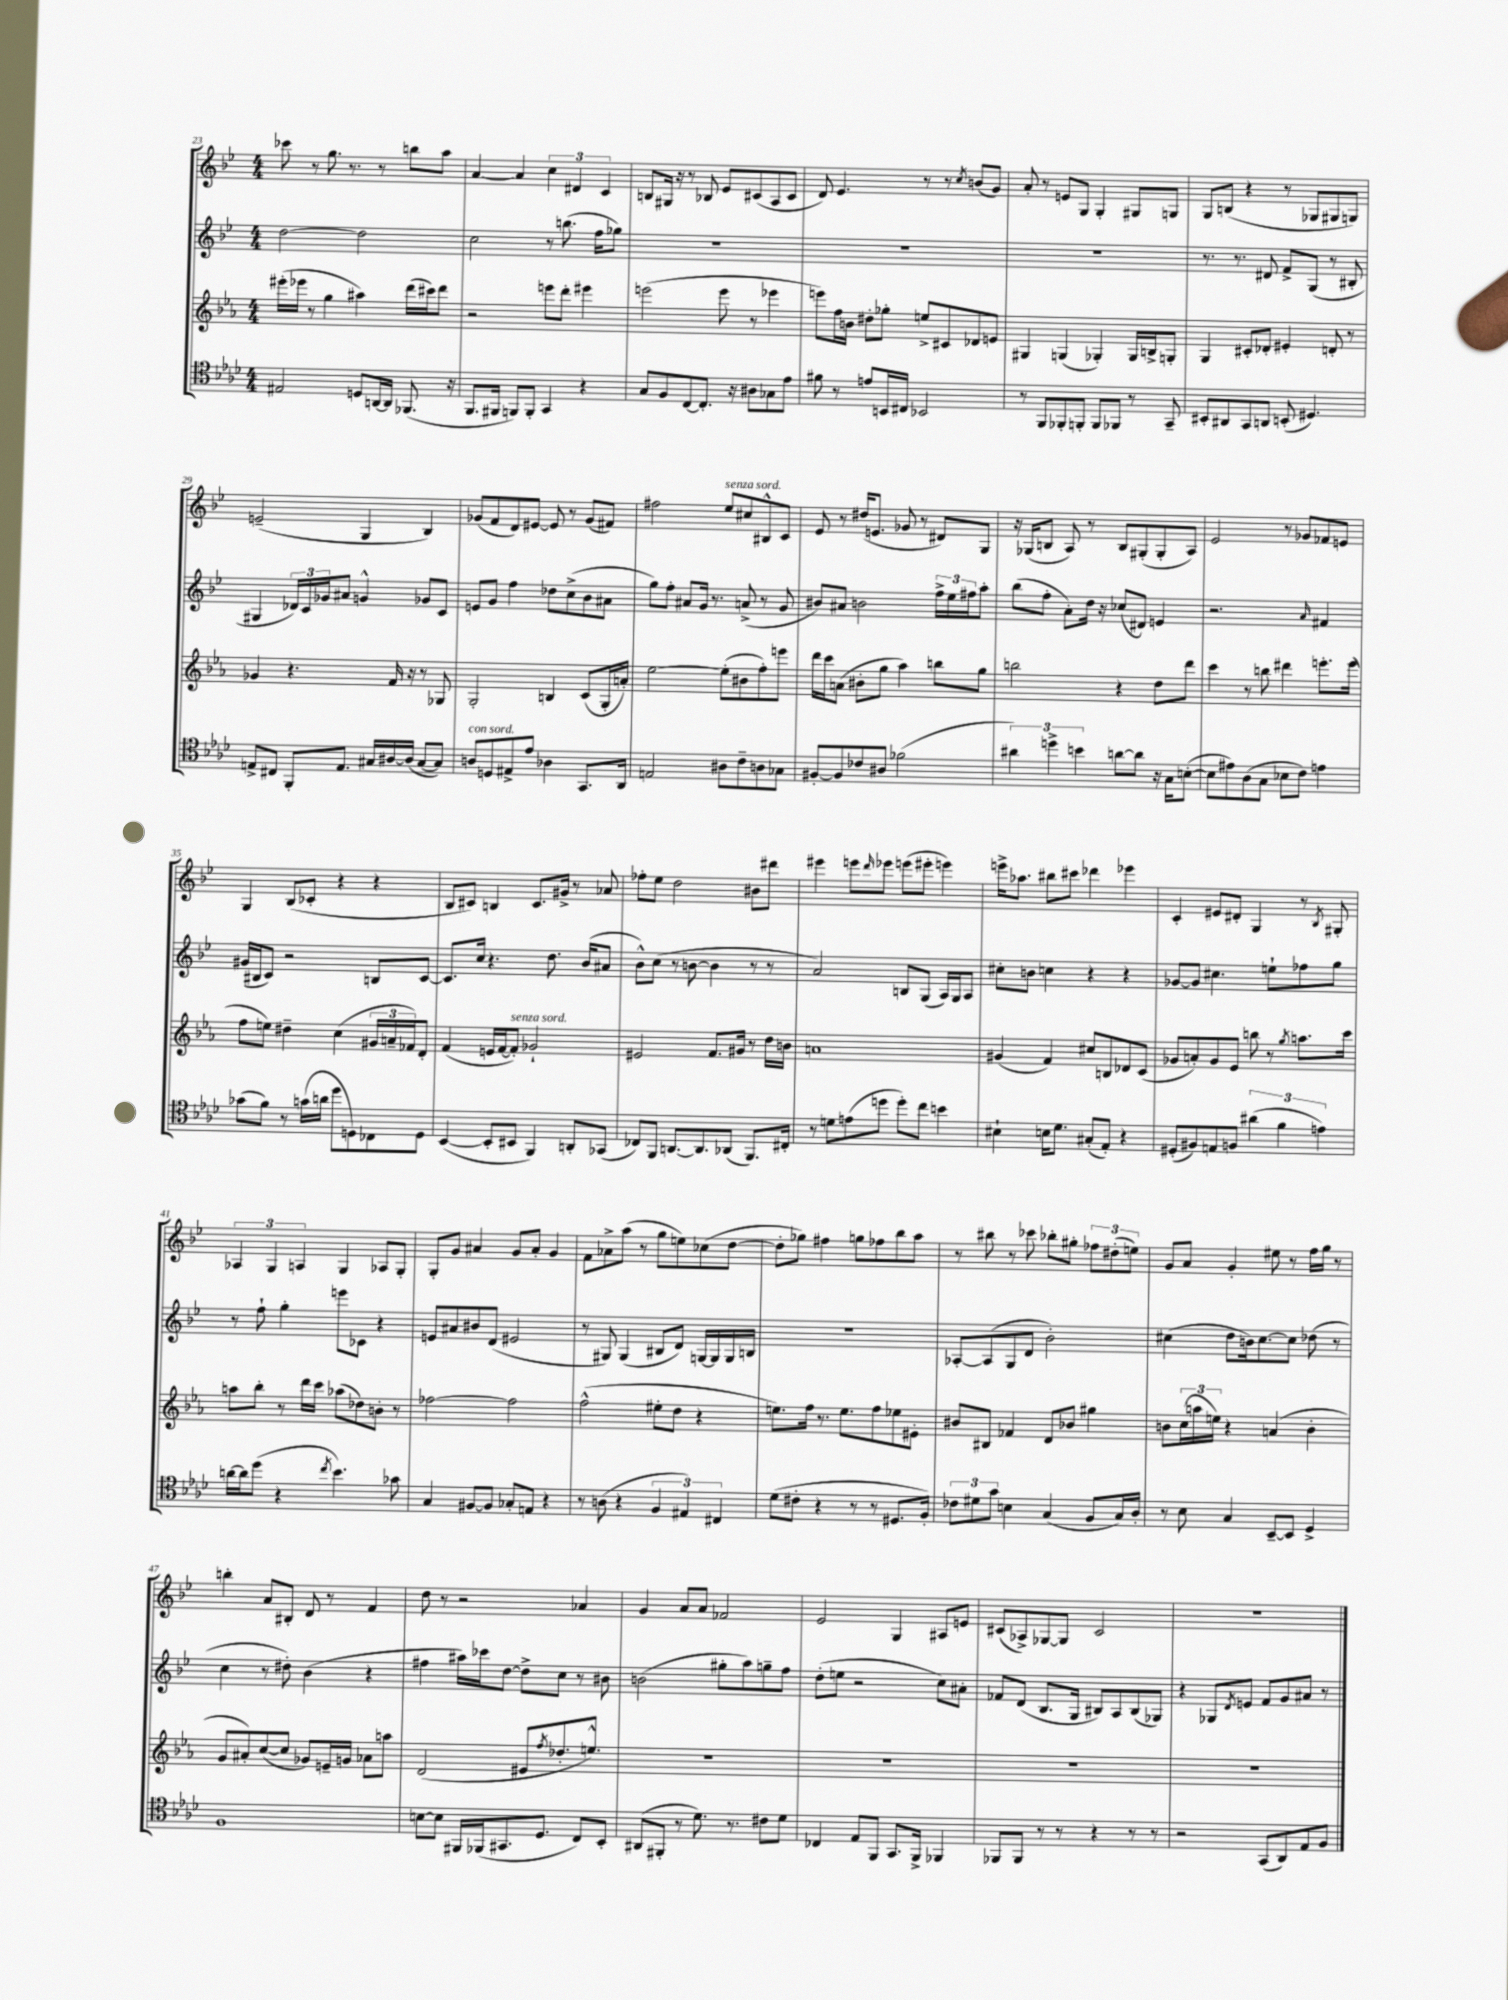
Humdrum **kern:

**kern	**kern	**kern	**kern
*staff4	*staff3	*staff2	*staff1
*clefC4	*clefG2	*clefG2	*clefG2
*k[b-e-a-d-]	*k[b-e-a-]	*k[b-e-]	*k[b-e-]
*M4/4	*M4/4	*M4/4	*M4/4
2E#	(16eee#'	[2dd	8ccc-
.	16eee-	.	.
.	8r	.	8r
.	4gg	.	8.gg
.	.	.	8.r
8D	4aa#)	2dd]	.
[16AA	.	.	8r
16AA]	.	.	.
(8.FF-	(16ddd	.	8bb
.	16ccc#)	.	.
.	8ddd	.	8aa
16r	.	.	.
=	=	=	=
8.FF	2r	2cc	[4a
16FF#	.	.	.
8FF)	.	.	4a]
8FF'	.	.	.
4GG	8eee	8r	6cc
.	8ddd'	(8.bb	.
.	.	.	6d#
4r	4eee#	.	.
.	.	16ff	.
.	.	.	6c
.	.	8gg-)	.
=	=	=	=
8G	(2eee	1r	8B
8F	.	.	16G#
.	.	.	16r
[8C	.	.	8r
8.C']	.	.	8B-
.	8eee	.	8e-
16r	.	.	.
8A#	8r	.	(8c#
8G-	4eee-	.	8A
8e-	.	.	8c#
=	=	=	=
8f#	8eee)	1r	8d)
8r	16ff	.	4.e-
.	16b	.	.
8e	8dd#'	.	.
16BB	8gg-'	.	.
16C#	.	.	.
2BB-	8ee^	.	8r
.	8c#	.	8r
.	.	.	8qcc
.	8d-	.	(8b
.	8e	.	8g)
=	=	=	=
8r	4G#	1r	8a'
8FF	.	.	8r
8FF-'	(4G	.	8e
8FF'	.	.	8G
8FF	4G-')	.	4G'
8FF-	.	.	.
8r	16G-	.	8G#
.	16B^	.	.
8GG~	8G'	.	8G
=	=	=	=
8BB#'	4G	8.r	8G
8AA#	.	.	(8B
.	.	8.r	.
8GG	8c#'	.	4r
8AA	8d-'	8d#	.
(8BB'	4e#'	8f^	8r
4.D#)	.	(8G	8G-
.	8d'	8r	8G#
.	8r	8B#'	8G)
=	=	=	=
8E^	4g-	4G#	(2e~
8C#	.	.	.
8FF'	4.r	24d-)	.
.	.	24c	.
.	.	24g-	.
8.E	.	8a#	.
.	.	4g^^	4G
16G#	.	.	.
[16A#	16f	.	.
(16A#]	16r	.	.
[8G#	8r	8g-	4B-)
8G#])	8G-	8c	.
=	=	=	=
8A	2G'	8e	(8g-
8D	.	8g	8f
8E#^	.	4ff	8d)
8e-	.	.	[8e#
4A-	4B	8dd-	8e#]
.	.	(8cc^	8r
8.GG	(8c	8b-	(8g-
.	16G'	8a#	8f#)
16AA-	16a')	.	.
=	=	=	=
2E	[2ee-	8gg)	2ff#
.	.	8ff'	.
.	.	8a#	.
.	.	16g	.
.	.	8.r	.
8A#	(8ee-']	.	8ee-
8c~	8b#	(8a^	8cc#
8A	8ff')	8r	8B#^^
8G-	8eee	8g	8c
=	=	=	=
[8F#'	16ddd	8b#)	8e-
.	16ccc	.	.
8F#]	(8a	8a#	8r
8c-	8b#'	2b	(16dd#
.	.	.	8.e
8A#	8gg	.	.
(2f-	4aa-)	.	8g-
.	.	.	8r
.	8bb	24ff^	8d#)
.	.	24ee-	.
.	.	24ff#	.
.	8gg	8aa'	8G
=	=	=	=
6a#)	2bb	(8bb-	16r
.	.	.	(16G-
.	.	8ff'	8B
6dd^	.	.	.
.	.	8a')	8A)
6b	.	.	.
.	.	16dd	8r
.	.	16r	.
[8a	4r	(8cc-	8B
8a]	.	8d#)	(8G#'
16r	8dd	4e	8G#'
16G	.	.	.
([8B'	8ddd	.	8A)
=	=	=	=
8B]	4ccc	2.r	2e-
8e#)	.	.	.
(8A-	8r	.	.
8G	8bb	.	.
8B-	4ddd#	.	8r
8c)	.	.	8g-
.	.	16qqa	.
4e	8.eee'	4f#	8f-
.	.	.	8e
.	(16eee	.	.
=	=	=	=
(8g-	8ff	(16g#	4G
.	.	16B#	.
8f)	8ee)	8c)	.
8r	4dd#~	2r	(8B-
(16g	.	.	8c-'
16a	.	.	.
8dd-	(4cc	.	4r
8D)	.	.	.
8C-	24g#	8B	4r
.	24a~	.	.
.	24f-)	.	.
8D	8d'	[8c	.
=	=	=	=
([4BB-	(4f	8.c]	8B-
.	.	.	8c#)
.	.	16cc	.
8BB-']	16e	4.r	4B
.	[16f	.	.
8BB#	8f'])	.	.
4FF)	2g-`	.	8.c#
.	.	8.dd	.
.	.	.	16g#^
8AA'	.	.	8r
.	.	(16b-	.
(8GG-	.	8a#	8a-
=	=	=	=
8C-)	2e#	8b-^^)	8ff-'
8FF	.	(8cc	8ee-
[8.AA	.	8r	2dd
.	.	[8b	.
8.AA]	.	.	.
.	8.f	4b]	.
(8AA-	.	.	.
.	16g#	.	.
8.FF)	8r	8r	8b#
.	16dd	8r	8ddd#
16C#'	16b	.	.
=	=	=	=
8r	1a	2a)	4eee#
8d	.	.	.
(8e	.	.	8eee
.	.	.	16qqddd
8dd	.	.	8eee-
8dd')	.	8B	(8eee
8cc	.	(8G	8eee#'
4b	.	16A)	4eee)
.	.	16G	.
.	.	8A	.
=	=	=	=
4B#`	(4g#	8cc#'	16eee^
.	.	.	8.aa-
.	.	8b	.
16B	4f)	4cc	8bb#
8.d-	.	.	.
.	.	.	8ccc#
(8G#'	8cc#	4r	4ddd-
8E-')	8B	.	.
4r	8d-	4r	4eee-
.	(8c	.	.
=	=	=	=
(8D#'	8g-	[8g-	4c'
8F#)	8a')	8g-]	.
8E	8g-	4.cc#	8e#
8F	8e-	.	8d#'
(6a#	8bb	.	4G
.	8r	8ee`	.
6f	.	.	.
.	8qgg	.	.
.	8.aa	8ff-	8r
6e)	.	.	.
.	.	.	8qB-
.	.	8gg	8G#'
.	16ccc	.	.
=	=	=	=
[16a	8aa	8r	6A-
16a]	.	.	.
(8dd-	8bb-'	8ff`	.
.	.	.	6G
4r	8r	4gg'	.
.	.	.	6A
.	16ddd	.	.
.	16ccc	.	.
8qcc	.	.	.
4.b-)	(8aa-	8eee	4G
.	8dd-)	8c-	.
.	8b'	4r	8A-
8g-	8r	.	8G'
=	=	=	=
4G	[2ff-	8e	8G'
.	.	8a#	8g
[8F#	.	8b#	4a#
8F#]	.	(8d	.
8G-'	2ff-]	2e#	8g
8E	.	.	8a#'
4r	.	.	4g
=	=	=	=
8r	(2ff^^	8r	8f
(8A	.	8G#)	8a-^
4r	.	(4G#	(8aa
.	.	.	8r
6F	8ee#'	8B#	8gg
.	8dd	8d)	8ee)
6E#)	.	.	.
.	4r	[16G	(8cc-
.	.	16G]	.
6C#	.	.	.
.	.	16G	[8dd
.	.	16B	.
=	=	=	=
(8d-	8.ee)	1r	8dd']
8c#'	.	.	8gg-)
.	16ff	.	.
4r	8.r	.	4ff#
.	8.ee	.	.
8r	.	.	8gg
8r	8ff	.	8ff-
8.D#	8ee-	.	8bb-
.	8e#'	.	8aa
16F')	.	.	.
=	=	=	=
12c-	8b#	[8A-'	8r
12d#	.	.	.
.	8B#	(8A-]	8bb#
12g	.	.	.
4B	4f-	8G	8r
.	.	8d	8ccc-
(4G	8d	2b-')	8bb-'
.	8b-	.	8gg#'
8F	4gg#	.	12ff-
.	.	.	(12dd#'
16G)	.	.	.
.	.	.	12ee)
16A-'	.	.	.
=	=	=	=
8r	8b	(4cc#	8g
8B-	(24cc	.	8a
.	24aa	.	.
.	24ee)	.	.
4G	4r	8dd	4g'
.	.	16b)	.
.	.	[8.cc#	.
[8BB-~	(4a	.	8ee#
8BB-]	.	8cc#]	8r
4D-^	4b'	(8dd-	16ff
.	.	.	16gg
.	.	8r	8r
=	=	=	=
1F	8g	4cc	4bb'
.	8a#')	.	.
.	([8cc	8r	8a
.	8cc]	8dd#')	8B#'
.	8g-)	(4b-	8d
.	16e~	.	8r
.	16g	.	.
.	8a-	4r	4f
.	8aa	.	.
=	=	=	=
[8B	(2d	4ff#	8dd
8B]	.	.	8r
16FF#	.	16aa#)	2r
(16FF-	.	16ccc-	.
8.GG#	.	[8dd	.
.	8e#	8dd^]	.
8.D-	.	.	.
.	8qff	.	.
.	8.dd-'	8cc	.
8C)	.	8r	4a-
.	8.ee^^)	.	.
8BB-'	.	8b#	.
=	=	=	=
(8AA#	1r	(2b	4g
8FF#'	.	.	.
8r	.	.	8a
8.d-)	.	.	8a
.	.	8gg#'	2f-
8.r	.	.	.
.	.	8aa)	.
8c#	.	8gg~	.
8d-	.	8ff	.
=	=	=	=
4C-	1r	(8dd'	2e-
.	.	8ee	.
8E-	.	2r	.
8FF	.	.	.
8.GG	.	.	4G
16FF^	.	.	.
4FF-	.	8cc)	8A#
.	.	8a#'	8e
=	=	=	=
8FF-	1r	8f-	(8c#
8FF-	.	(8d	8A-^)
8r	.	8.B-	[8G-
8r	.	.	8G-]
.	.	16G	.
4r	.	8B#)	2c#
.	.	8A	.
8r	.	(8B#	.
8r	.	8G-)	.
=	=	=	=
2r	1r	4r	1r
.	.	8G-	.
.	.	8qd	.
.	.	8e	.
(8GG	.	8f	.
8AA-)	.	8g	.
8E-	.	8a#	.
8F	.	8r	.
==	==	==	==
*-	*-	*-	*-
